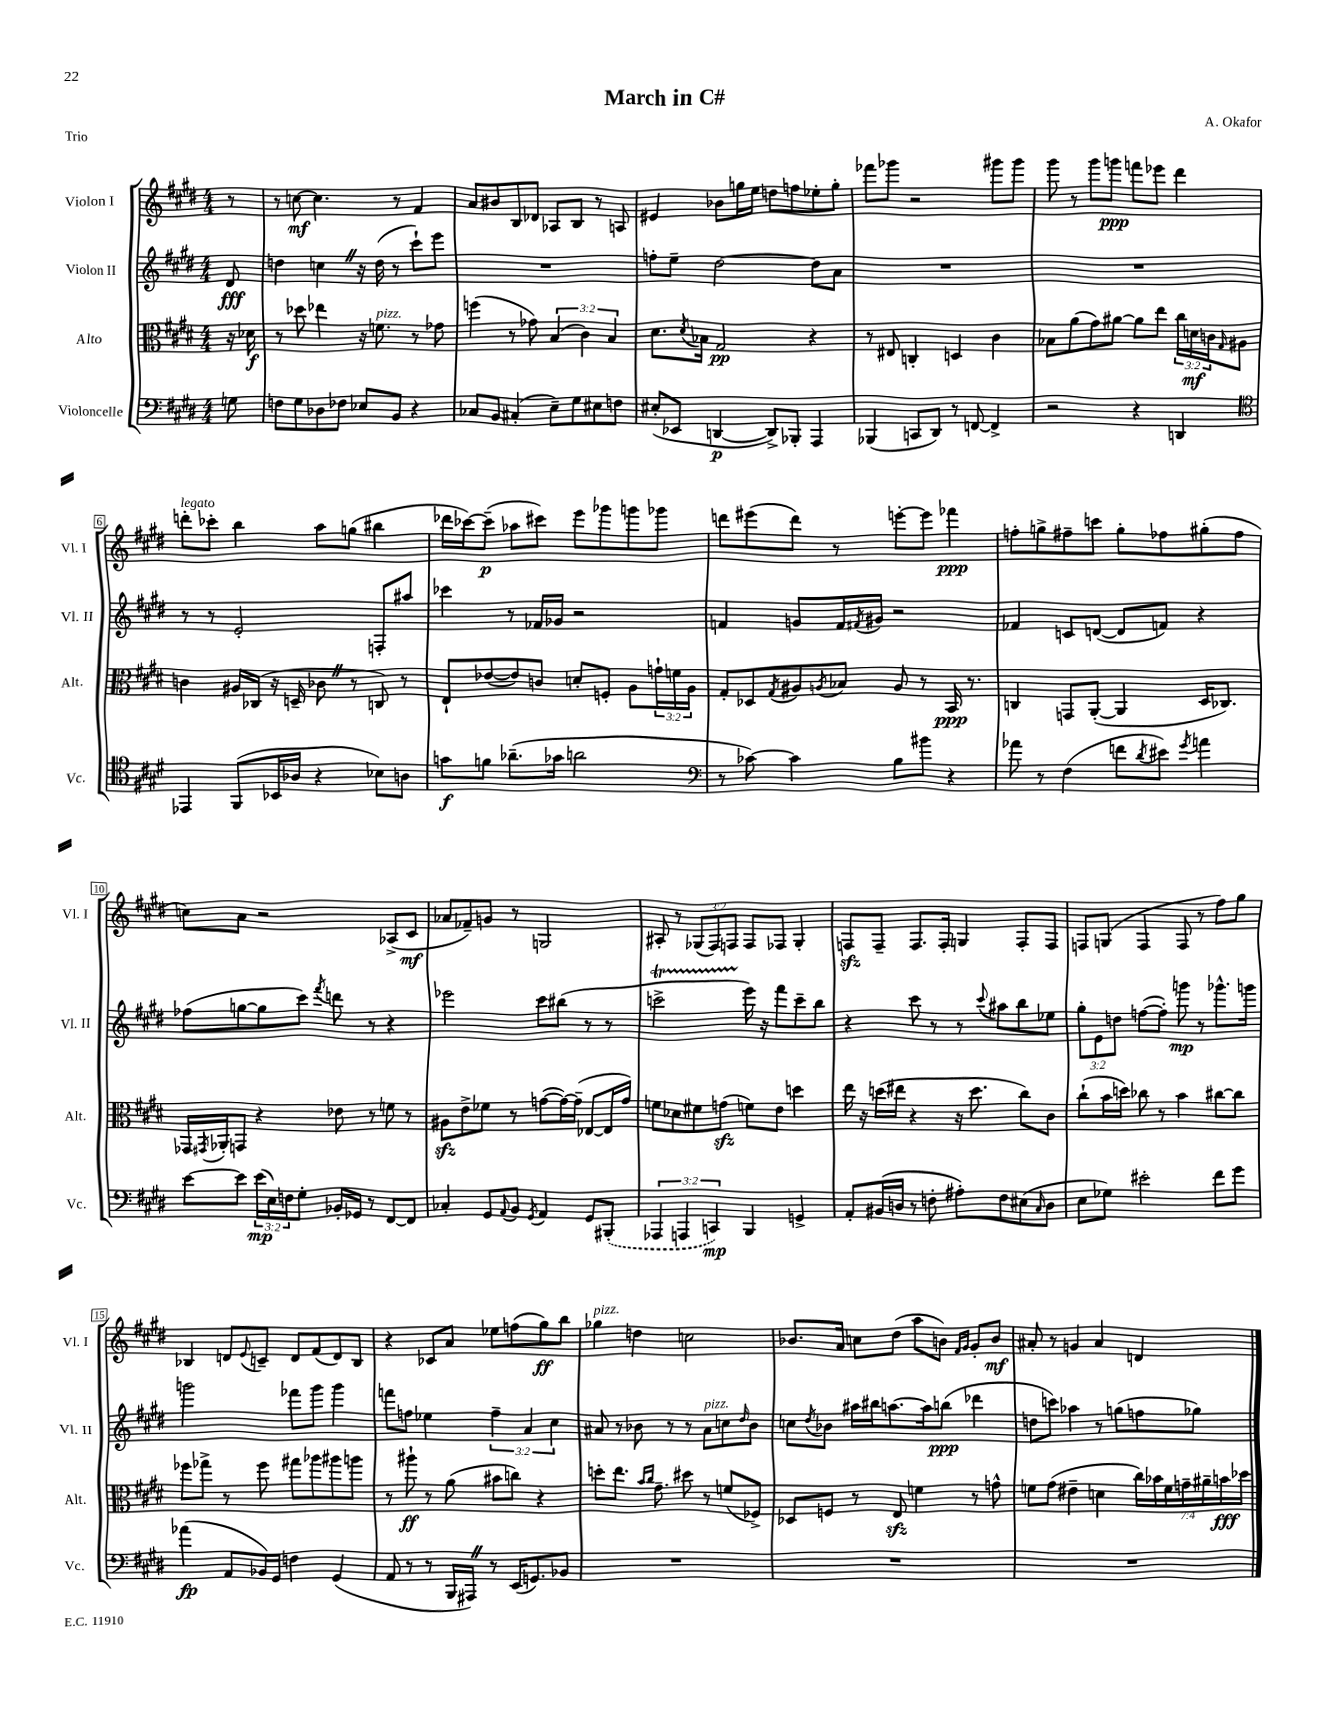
\header { title = "March in C#" composer = "A. Okafor" piece = "Trio" }
<<
\new StaffGroup <<
\new Staff = "s0" \with { instrumentName = "Violon I" shortInstrumentName = "Vl. I" } {
    \clef treble \key e \major \numericTimeSignature \time 4/4 \override Staff.TupletNumber.text = #tuplet-number::calc-fraction-text \partial 8
    r8 |
    r8 c''8~\mf c''4. r8 fis'4 |
    a'8 bis'8 b8 des'8 aes8 b8 r8 a8 |
    eis'4 bes'8 g''16 e''16 d''8 f''8 ees''8-. g''8-. |
    fes'''8 ges'''8 r2 gis'''8 gis'''8 |
    gis'''8 r8 gis'''8 g'''8\ppp f'''8 ees'''8 dis'''4 |
    d'''8-.^\markup { \italic "legato" } ces'''8-. b''4 a''8 g''8( bis''4 |
    des'''16 ces'''16~) ces'''8--\p( aes''8 cis'''8) e'''8 ges'''8 g'''8 ges'''8 |
    d'''8 eis'''8( d'''8) r8 e'''8~-. e'''8 fes'''4\ppp |
    f''8-. g''8-> fis''8-- c'''8 g''8-. fes''8 gis''8-.( fes''8 |
    c''8) a'8 r2 aes8->( cis'8\mf |
    aes'8 fes'8--) g'8 r8 g2 |
    ais8-. r8 \tuplet 3/2 { ges8( fis8) f8 } f8 fes8 ges4-. |
    f8\sfz f8-- f8. f16-. g4 f8-. f8 |
    f8 g8( f4 f8 r8 fis''8) gis''8 |
    bes4 d'8 \appoggiatura { e'8 } c'8-- d'8 fis'8( d'8) bes8 |
    r4 ces'8 a'8 ees''8 f''8( gis''8\ff) b''8 |
    ges''4^\markup { \italic "pizz." } d''4 c''2 |
    bes'8. a'16 c''8 dis''8( a''8 b'8) \grace { fis'16 gis'16 } gis'8-. b'8\mf |
    ais'8-. r8 g'4 ais'4 d'4 \bar "|." |
}
\new Staff = "s1" \with { instrumentName = "Violon II" shortInstrumentName = "Vl. II" } {
    \clef treble \key e \major \numericTimeSignature \time 4/4 \override Staff.TupletNumber.text = #tuplet-number::calc-fraction-text \partial 8
    dis'8\fff |
    d''4 c''4 \once \override BreathingSign.text = \markup { \musicglyph "scripts.caesura.straight" } \breathe r16 d''16( r8 cis'''8-!) e'''8 |
    R1 |
    f''8-. e''8-- dis''2~ dis''8 a'8 |
    R1 |
    R1 |
    r8 r8 e'2-. f8-. ais''8 |
    ces'''4 r8 fes'16 ges'16 r2 |
    f'4 g'8 f'16 \acciaccatura { fis'8 } gis'16 r2 |
    fes'4 c'8 d'8~( d'8 f'8) r4 |
    fes''8( g''8~ g''8 cis'''8) \acciaccatura { fis'''8 } d'''8 r8 r4 |
    ees'''2 cis'''8 bis''8( r8 r8 |
    c'''2->\startTrillSpan e'''16\stopTrillSpan) r16 fis'''8 c'''8-- b''8 |
    r4 cis'''8 r8 r8 \appoggiatura { cis'''8 } ais''8 b''8 ees''8 |
    \tuplet 3/2 { gis''8-. e'8 d''8 } f''8~( f''8-.) g'''8\mp r8 ges'''8.-^ g'''16 |
    g'''2 fes'''8 g'''8 g'''4 |
    f'''8 f''8 ees''4 \tuplet 3/2 { f''4-- a'4 cis''4 } |
    ais'8 r8 bes'8 r8 r8 ais'8^\markup { \italic "pizz." } c''8 \grace { dis''16 } bes'8 |
    c''8 \acciaccatura { dis''8 } bes'8 ais''16 bis''16 a''8.~ a''16 b''8\ppp( des'''4 |
    d''8 c'''8) aes''4 r8 g''8( f''8 ges''8) \bar "|." |
}
\new Staff = "s2" \with { instrumentName = "Alto" shortInstrumentName = "Alt." } {
    \clef alto \key e \major \numericTimeSignature \time 4/4 \override Staff.TupletNumber.text = #tuplet-number::calc-fraction-text \partial 8
    r16 des'16\f |
    r8 des''8 ees''4 r16 f'8.^\markup { \italic "pizz." } r8 ges'8 |
    f''4( r8 ges'8) \tuplet 3/2 { b4( cis'4) b4 } |
    dis'8. \acciaccatura { dis'8 } bes16 gis2\pp r4 |
    r8 eis8 c4-. d4 cis'4 |
    bes8 a'8( gis'8) ais'8~ ais'8 e''8 \tuplet 3/2 { cis''16 d'16\mf c'16 } \grace { gis16 } ais8 |
    c'4 ais16 ces16( r16 d16-- ces'8 \once \override BreathingSign.text = \markup { \musicglyph "scripts.caesura.straight" } \breathe r8 c8) r8 |
    e8-! ees'8~( ees'8) c'8 d'8-. f8-. a8 \tuplet 3/2 { g'16-! f'16 a16 } |
    gis8-. des8 \acciaccatura { gis8 } ais8 \acciaccatura { a8 } bes8 a8 r8 b,16\ppp r8. |
    c4 g,8 a,8~-.( a,4 dis16 ces8.) |
    ges,16 \acciaccatura { gis,8 } aes,16-. g,8 r4 ees'8 r8 f'8 r8 |
    ais8\sfz e'8-> fes'8 r8 g'8~( g'16~) g'16--( ees8~ ees16 g'16) |
    f'8 des'8 fis'8 g'8\sfz( f'8) e'8 d''4 |
    e''16 r16 d''16( eis''16 r4 r16 d''8. cis''8) cis'8 |
    cis''8-!( b'16 d''16) ces''8 r8 b'4 cis''8~ cis''8 |
    fes''8 ges''8-> r8 fes''8 gis''8 aes''8 ais''8 a''8 |
    r8 ais''8-!\ff r8 a'8( bis'8 c''8) r4 |
    d''8-. e''8. \grace { b'16 cis''16 } gis'8.-- dis''8 r8 f'8( fes8->) |
    des8 f8 r8 e8\sfz f'4 r8 g'8-^ |
    f'8 gis'8( eis'4-- d'4 \tuplet 7/4 { cis''16) bes'16 f'16 g'16-- ais'16-- b'16\fff des''16 } \bar "|." |
}
\new Staff = "s3" \with { instrumentName = "Violoncelle" shortInstrumentName = "Vc." } {
    \clef bass \key e \major \numericTimeSignature \time 4/4 \override Staff.TupletNumber.text = #tuplet-number::calc-fraction-text \partial 8
    g8 |
    f8 gis8 des8 fes8 ees8 b,8 r4 |
    ces8 b,8 cis4-.( e8--) gis8 eis8 f8 |
    eis8-.( ees,8 d,4~\p d,8->) bes,,8-. a,,4 |
    bes,,4( c,8 dis,8) r8 f,8~ f,4-> |
    r2 r4 d,4 |
    \clef tenor ees,4 fis,8( bes,16 aes16 r4 bes8) a8 |
    g'8\f f'8 aes'8.--( ges'16 a'2 |
    \clef bass r8 ces'8~) ces'4 b8 bis'8 r4 |
    aes'8 r8 fis4( f'8 \acciaccatura { dis'8 } eis'8) \acciaccatura { gis'8 } a'4 |
    e'8~ e'8 \tuplet 3/2 { e'16\mp( e16) f16 } gis8-. bes,16-. ges,16 r8 fis,8~ fis,8 |
    ces4-. gis,8 \appoggiatura { a,8 } b,8 \acciaccatura { gis,8 } a,4 gis,8 \once \slurDashed bis,,8-.( |
    \tuplet 3/2 { aes,,4 a,,4 c,4\mp) } b,,4 g,4-> |
    a,8-. bis,16( d16 r8 f8-. ais8-.) f8 eis8( \grace { cis16 } d8 |
    e8 ges8) eis'2-. fis'8 gis'8 |
    aes'4\fp( a,8 bes,16) gis,16 f4 gis,4( |
    a,8 r8 r8 b,,16 ais,,16) \once \override BreathingSign.text = \markup { \musicglyph "scripts.caesura.straight" } \breathe r8 e,16( g,8.) bes,8 |
    R1 |
    R1 |
    R1 \bar "|." |
}
>>
>>
\layout { \context { \Score \override BarNumber.stencil = #(make-stencil-boxer 0.1 0.3 ly:text-interface::print) } }
